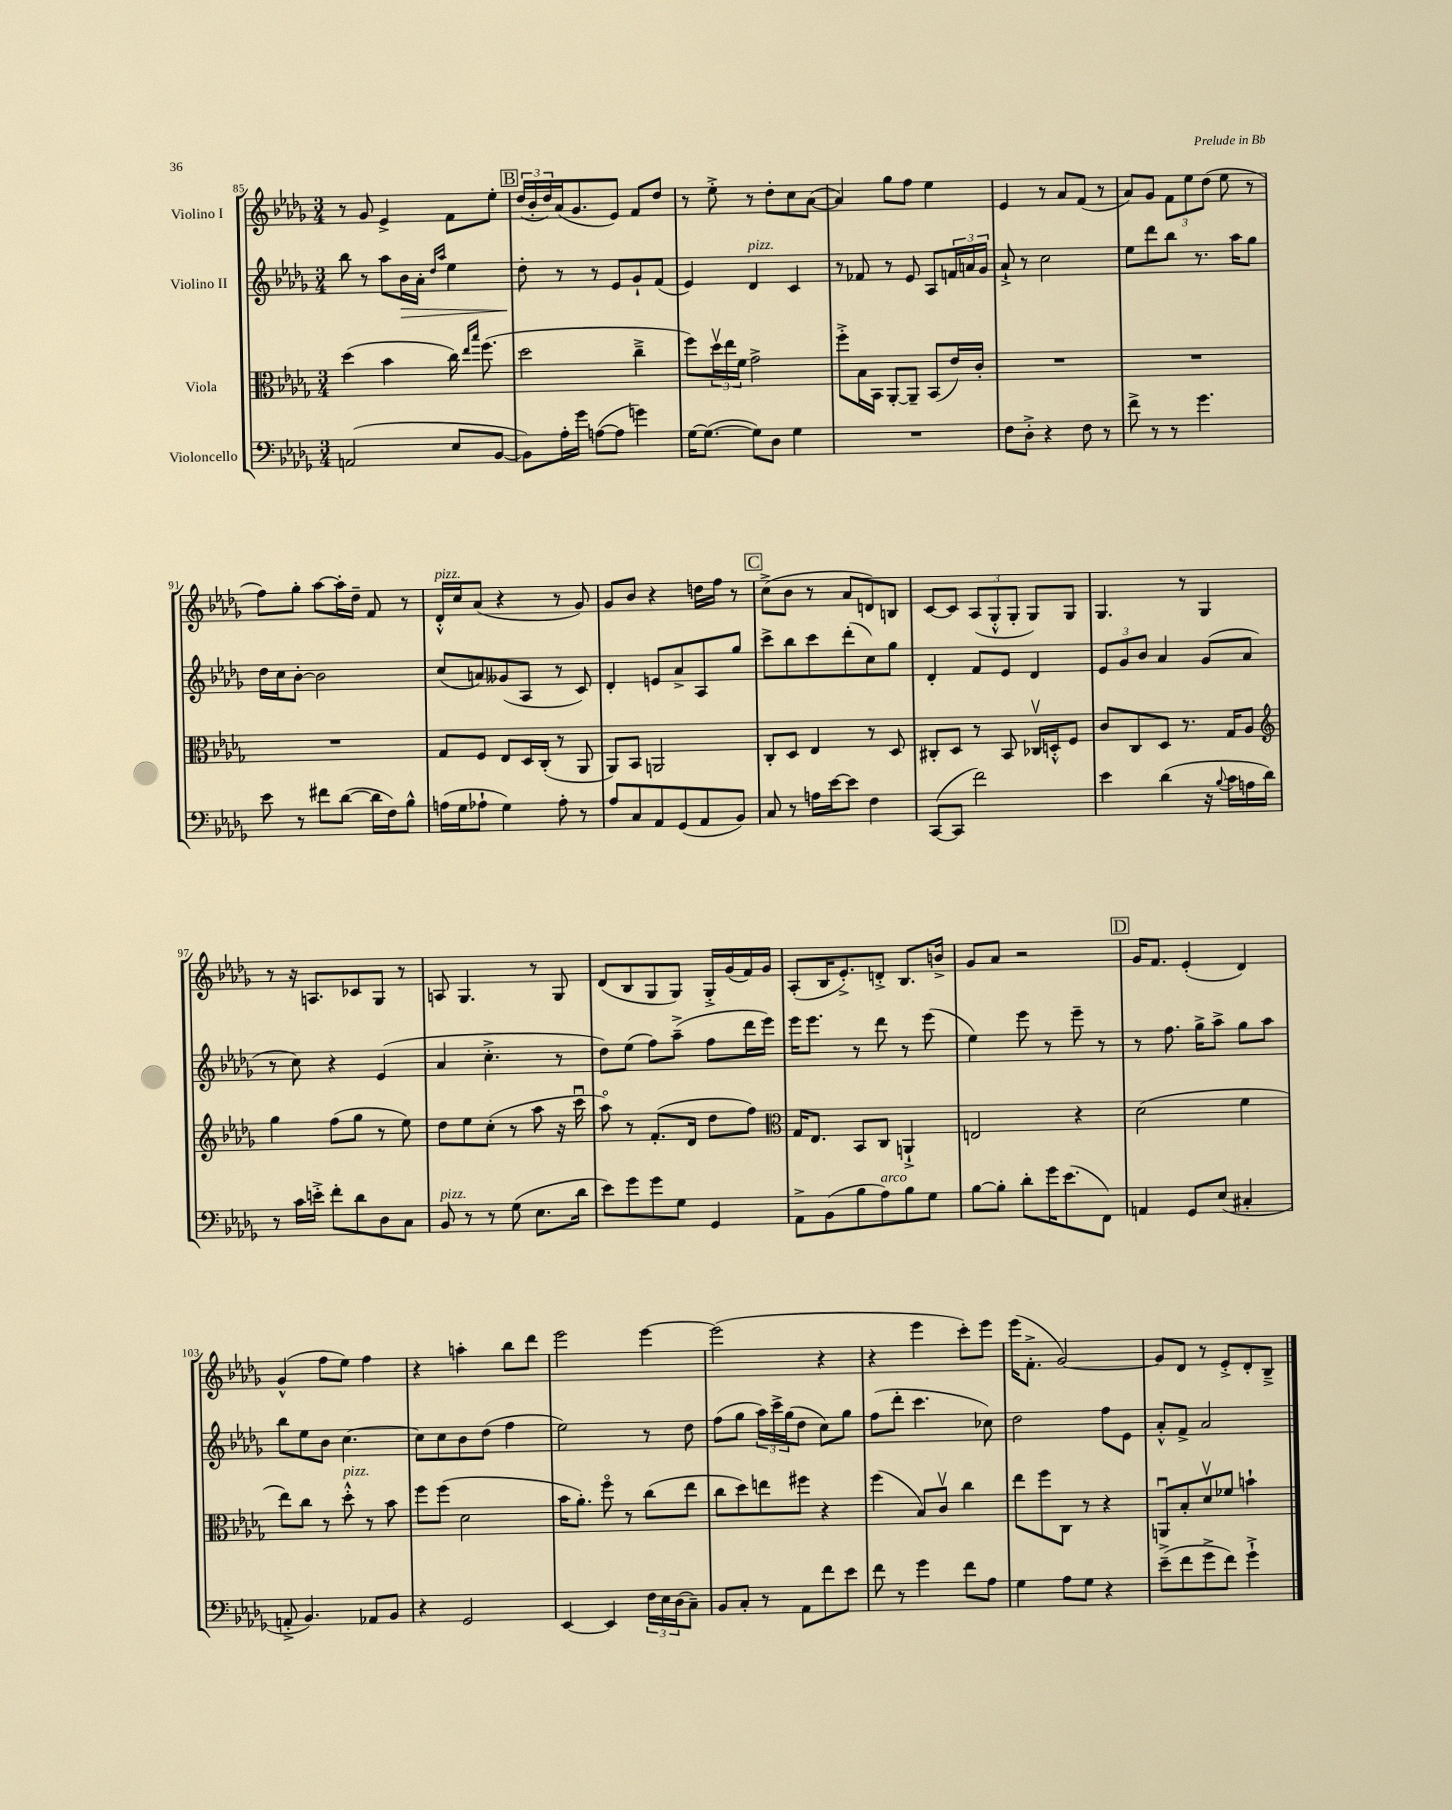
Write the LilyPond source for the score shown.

<<
\new StaffGroup <<
\new Staff = "s0" \with { instrumentName = "Violino I" } {
    \clef treble \key des \major \numericTimeSignature \time 3/4
    r8 ges'8 ees'4-> f'8 ees''8-. |
    \mark \markup { \box "B" } \tuplet 3/2 { des''16( bes'16-. des''16) } aes'16( ges'8. ees'8) f'8 des''8 |
    r8 ees''8-.-> r8 des''8-. c''8 aes'8~( |
    aes'4) ges''8 f''8 ees''4 |
    ees'4 r8 aes'8 f'8( r8 |
    aes'8) ges'8 \tuplet 3/2 { f'8 ees''8 des''8( } ees''8 r8 |
    f''8) ges''8-. aes''8~ aes''16-. des''16-- f'8 r8 |
    des'16-.-^^\markup { \italic "pizz." } c''16 aes'8( r4 r8 ges'8) |
    ges'8 bes'8 r4 d''16 f''16 r8 |
    \mark \markup { \box "C" } c''8->( bes'8 r8 aes'8 d'8) b8 |
    c'8~ c'8 \tuplet 3/2 { aes8( ges8-.-^ ges8-. } ges8) ges8 |
    ges4. r8 ges4 |
    r8 r16 a8. ces'8 ges8 r8 |
    a8 ges4. r8 ges8 |
    des'8( bes8 ges8 ges8) ges16-.-> ges'16( f'16) ges'16 |
    aes8-.( bes16 ees'8.-.->) d'8-.-> bes8. b'16-> |
    ges'8 aes'8 r2 |
    \mark \markup { \box "D" } ges'16 f'8. ees'4-.( des'4) |
    ges'4-^( f''8 ees''8) f''4 |
    r4 a''4-. bes''8 des'''8 |
    ees'''2 ees'''4~ |
    ees'''2( r4 |
    r4 ees'''4 c'''8-.) ees'''8 |
    ees'''16( f'8.-.-> ges'2~) |
    ges'8 des'8 r8 ees'8-.-> des'8-. bes8---> \bar "|." |
}
\new Staff = "s1" \with { instrumentName = "Violino II" } {
    \clef treble \key des \major \numericTimeSignature \time 3/4
    bes''8 r8 aes''8 bes'16\> aes'16-. \grace { des''16 aes''16 } ees''4 |
    \mark \markup { \box "B" } des''8-.\! r8 r8 ees'8 ges'8-! f'8( |
    ees'4) des'4^\markup { \italic "pizz." } c'4 |
    r8 fes'8 r8 ees'8 aes8 \tuplet 3/2 { f'16 a'16 ges'16 } |
    aes'8-!-> r8 c''2 |
    ees''8 des'''8 bes''8 r8. aes''16 ges''8 |
    des''16 c''16 bes'8~-. bes'2 |
    c''8( a'8) geses'8( aes8 r8 c'8) |
    des'4-. e'8 aes'8-> aes8 ges''8 |
    \mark \markup { \box "C" } c'''8-> bes''8 c'''8 des'''8-.( c''8) ges''8 |
    des'4-. f'8 ees'8 des'4 |
    \tuplet 3/2 { ees'8 ges'8 bes'8 } aes'4 ges'8( aes'8 |
    r8 c''8) r4 ees'4( |
    aes'4 c''4.-.-> r8 |
    des''8) ees''8( f''8) aes''8--->( f''8 des'''16 ees'''16) |
    ees'''16 ees'''8. r8 des'''8 r8 ees'''8( |
    ees''4) ees'''8 r8 ees'''8-- r8 |
    \mark \markup { \box "D" } r8 f''8. ges''16-> aes''8-> ges''8 aes''8 |
    bes''8 ees''8 bes'8 c''4.~ |
    c''8 c''8 bes'8 des''8( f''4 |
    ees''2) r8 des''8 |
    f''8( ges''8 \tuplet 3/2 { aes''16) c'''16-> ges''16( } des''8 c''8) ges''8 |
    f''8( des'''8-. c'''4. ces''8) |
    des''2 f''8 ees'8 |
    aes'8-.-^ f'8-> aes'2 \bar "|." |
}
\new Staff = "s2" \with { instrumentName = "Viola" } {
    \clef alto \key des \major \numericTimeSignature \time 3/4
    des''4( bes'4 c''16) \grace { ees''16 bes''16 } f''8.( |
    \mark \markup { \box "B" } des''2 c''4---> |
    f''8) \tuplet 3/2 { des''16\upbow ees''16 f'16 } ges'2-> |
    f''8-.-> bes16 bes,16 aes,8~-. aes,8-- bes,8( ees'16) c'16-. |
    R2. |
    R2. |
    R2. |
    ges8 f8 ees8 des16 c16-.( r8 aes,8 |
    aes,8) bes,8 a,2 |
    \mark \markup { \box "C" } c8-. des8 ees4 r8 des8 |
    cis8-. des8 r8 bes,8 ces16\upbow d16-.-^ f8 |
    c'8 c8 des8 r8. ges16 aes8 |
    \clef treble ges''4 f''8( ges''8 r8 ees''8) |
    des''8 ees''8 c''8-.( r8 aes''8 r16 c'''16\downbow |
    aes''8\flageolet) r8 f'8.-.( des'16 des''8 f''8) |
    \clef alto ges16 ees8. bes,8 c8 a,4-!-> |
    e2 r4 |
    \mark \markup { \box "D" } des'2( f'4 |
    ees''8) c''8 r8 des''8-.-^^\markup { \italic "pizz." } r8 bes'8 |
    f''8 f''8( des'2 |
    bes'16 aes'8.-.) f''8\flageolet r8 c''8( ees''8 |
    c''8 des''8) e''8 fis''8 r4 |
    f''4( bes8) c'8\upbow c''4 |
    ees''8 f''8 c8 r8 r4 |
    a,8\downbow bes8-. des'8\upbow fes'8 b'4-! \bar "|." |
}
\new Staff = "s3" \with { instrumentName = "Violoncello" } {
    \clef bass \key des \major \numericTimeSignature \time 3/4
    a,2( ees8 bes,8~ |
    \mark \markup { \box "B" } bes,8) aes16-. ges'16 a8~( a8 g'4) |
    ges16~ ges8.~( ges8) des8 ges4 |
    R2. |
    f8 des8-.-> r4 f8 r8 |
    f'8-> r8 r8 ges'4. |
    ees'8 r8 fis'8 des'8~( des'16 f16) bes8-^ |
    a16( ges16 aes8-! ges4) aes8-. r8 |
    aes8 c8 aes,8 ges,8( aes,8 bes,8) |
    \mark \markup { \box "C" } c8 r8 a16 ees'16~ ees'8 f4 |
    c,8~( c,8 f'2) |
    ees'4 des'4( r16 \appoggiatura { bes8 } c'16 a16 des'16) |
    r8 c'16 e'16-.-> f'8-. des'8 des8 c8 |
    bes,8^\markup { \italic "pizz." } r8 r8 ges8( ees8. des'16 |
    ees'8) ges'8 ges'8 ges8 ges,4 |
    aes,8-> bes,8( bes8 aes8^\markup { \italic "arco" }) bes8 ges8 |
    bes8~ bes8-. des'8-. ges'16 ees'8.( f,8) |
    \mark \markup { \box "D" } a,4 ges,8 ees8( cis4-. |
    a,8-.-> bes,4.) aes,8 bes,8 |
    r4 ges,2 |
    ees,4~ ees,4 \tuplet 3/2 { f16 ees16 des16( } c8--) |
    bes,8 c8-. r8 aes,8 f'8 ees'8 |
    f'8 r8 ges'4 f'8 aes8 |
    ges4 aes8 ges8 r4 |
    ees'8--->( f'8 ges'8-> f'8) ges'4-!-> \bar "|." |
}
>>
>>
\layout { \context { \Score currentBarNumber = #85 } }
